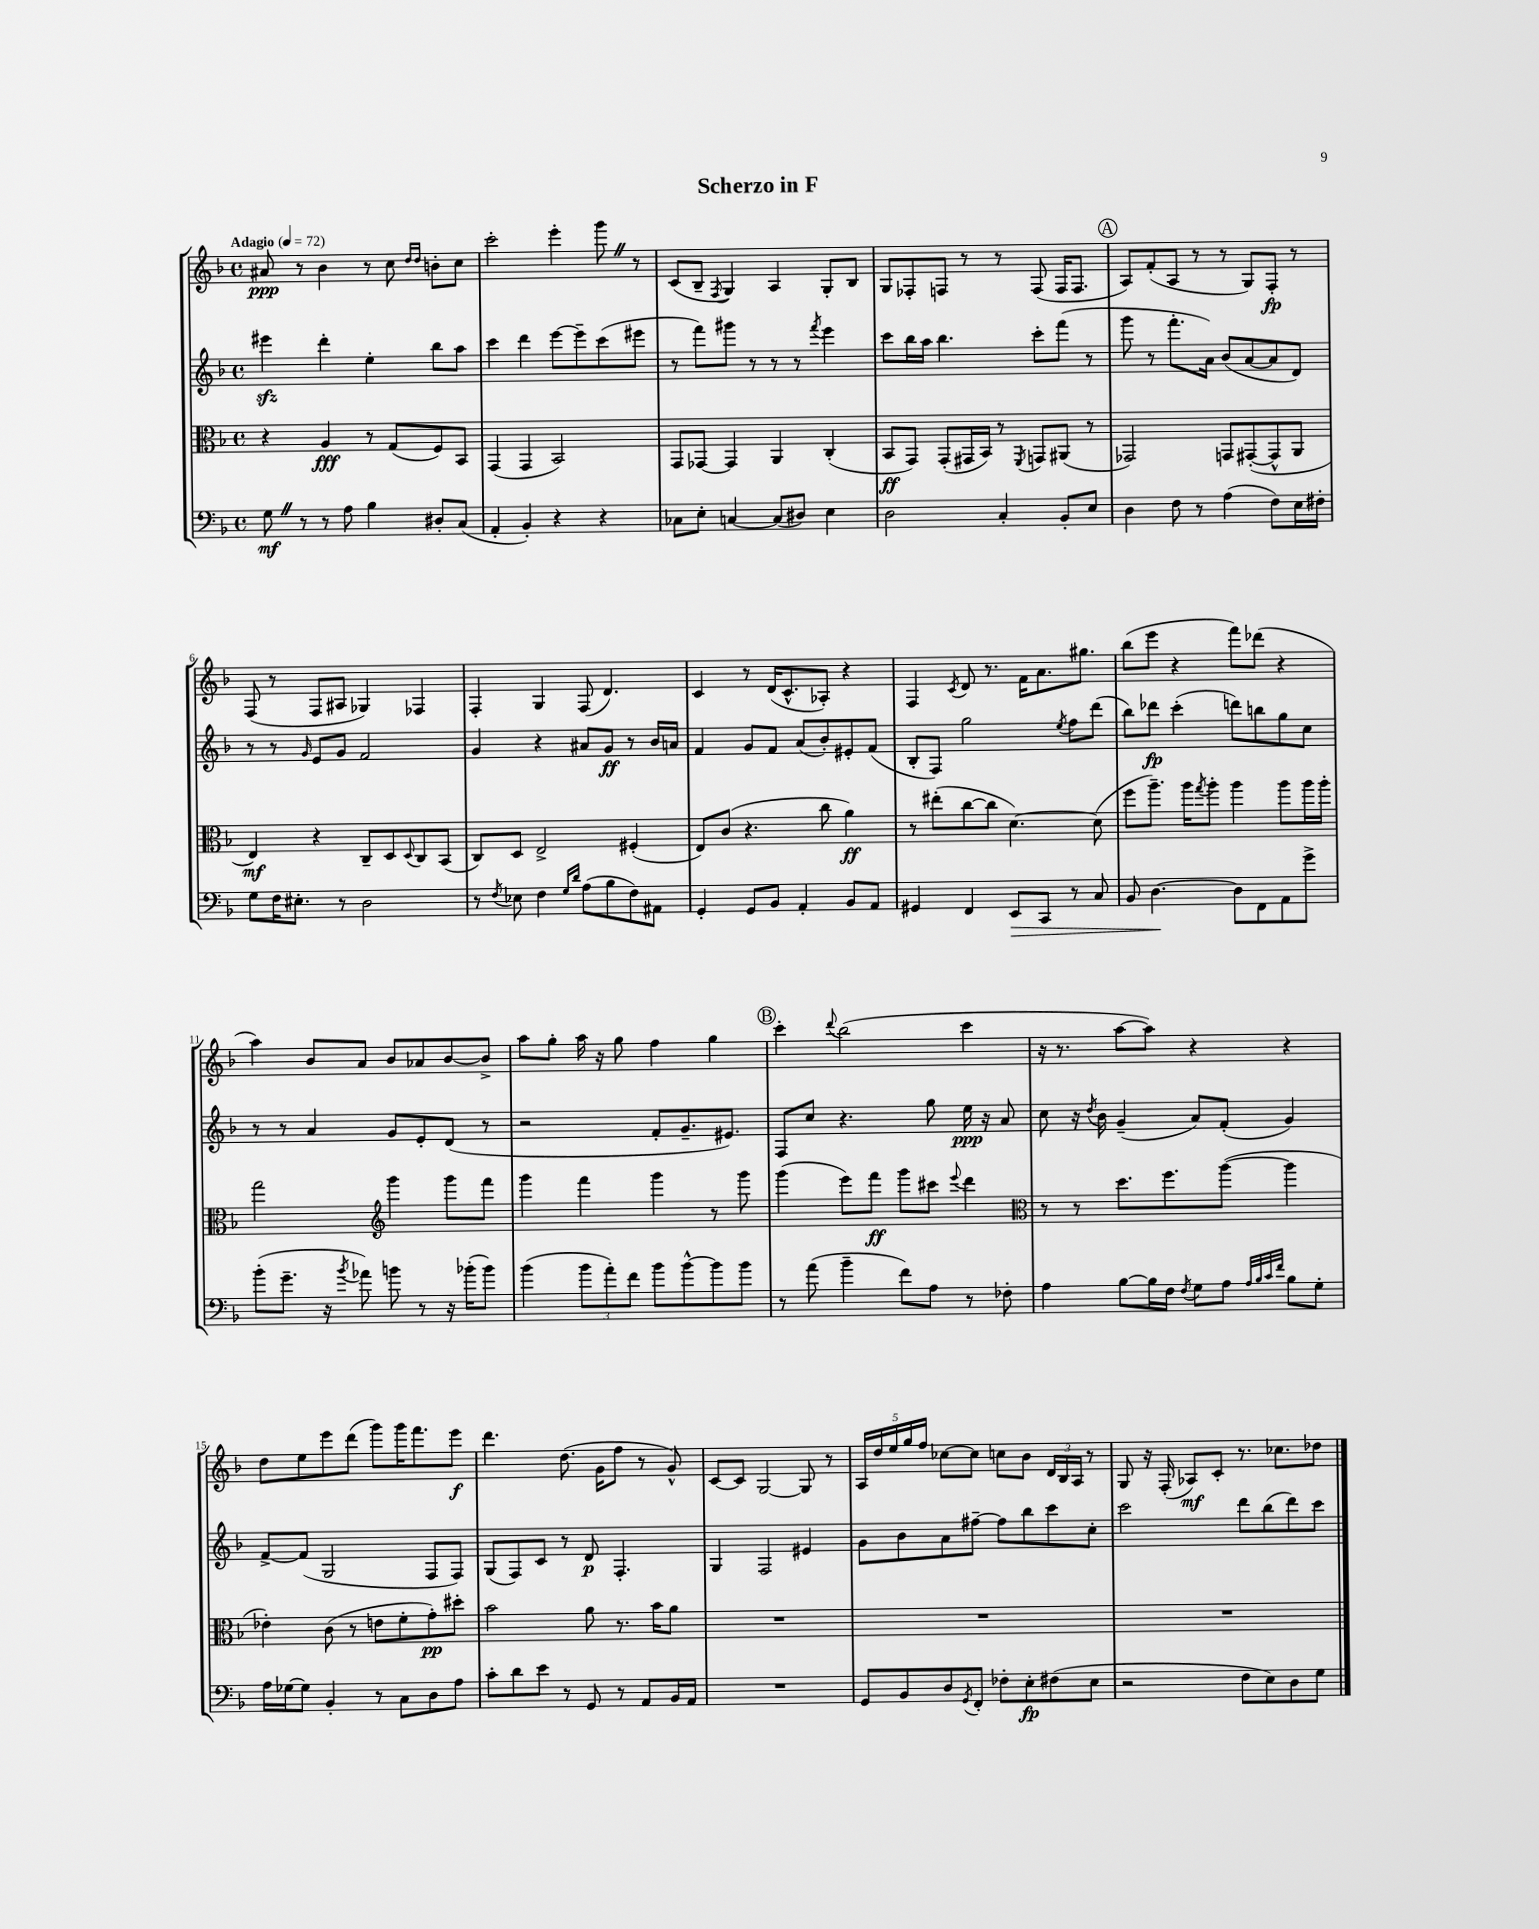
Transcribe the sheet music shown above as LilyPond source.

\header { title = "Scherzo in F" }
<<
\new StaffGroup <<
\new Staff = "s0" {
    \clef treble \key f \major \defaultTimeSignature \time 4/4 \tempo "Adagio" 4 = 72
    ais'8\ppp r8 bes'4 r8 c''8 \grace { d''16 d''16 } b'8-. c''8 |
    c'''2-. e'''4-. g'''8 \once \override BreathingSign.text = \markup { \musicglyph "scripts.caesura.straight" } \breathe r8 |
    c'8( bes8-- \acciaccatura { f8 } g4) a4 g8-. bes8 |
    g8 fes8-. f8 r8 r8 f8( f16 f8. |
    \mark \markup { \circle "A" } a8) f'8-.( a8 r8 r8 g8) f8-.\fp r8 |
    f8( r8 f8 ais8 ges4) fes4 |
    f4-. g4 f8( d'4.) |
    c'4 r8 d'16( c'8.-^ aes8-.) r4 |
    f4 \acciaccatura { c'8 } d'8 r8. f'16 a'8. gis''8. |
    bes''8( e'''8 r4 f'''8) des'''8( r4 |
    a''4) bes'8 a'8 bes'8 aes'8 bes'8~ bes'8-> |
    a''8 g''8-. a''16 r16 g''8 f''4 g''4 |
    \mark \markup { \circle "B" } c'''4-. \appoggiatura { d'''8 } bes''2( c'''4 |
    r16 r8. a''8~ a''8) r4 r4 |
    d''8 e''8 e'''8 d'''8( g'''8) g'''16 f'''8. e'''8\f |
    d'''4. d''8.( g'16 f''8 r8 g'8-^) |
    c'8~ c'8 g2~ g8 r8 |
    \tuplet 5/4 { a16 d''16 e''16 g''16 f''16 } ces''8~ ces''8 c''8 bes'8 \tuplet 3/2 { d'16 bes16 a16 } r8 |
    g8 r16 f16-.( aes8\mf) c'8-. r8. ces''8. des''8 \bar "|." |
}
\new Staff = "s1" {
    \clef treble \key f \major \defaultTimeSignature \time 4/4
    eis'''4\sfz d'''4-. e''4-. bes''8 a''8 |
    c'''4 d'''4 e'''8~ e'''8-- c'''8( eis'''8 |
    r8 f'''8) gis'''8 r8 r8 r8 \acciaccatura { f'''8 } e'''4 |
    c'''8 bes''16 a''16 bes''4. c'''8-. f'''8( r8 |
    \mark \markup { \circle "A" } g'''8 r8 f'''8.-. a'16) bes'8( a'8~ a'8 d'8) |
    r8 r8 \grace { g'16 } e'8 g'8 f'2 |
    g'4 r4 ais'8 g'8\ff r8 bes'16 a'16 |
    f'4 g'8 f'8 a'8( bes'8-.) eis'8-. f'8( |
    bes8-. f8) g''2 \acciaccatura { e''8 } f''8 d'''8( |
    bes''8) des'''8\fp c'''4-.( d'''8) b''8 g''8 c''8 |
    r8 r8 a'4 g'8 e'8-. d'8( r8 |
    r2 f'8-. g'8.-- eis'8.) |
    \mark \markup { \circle "B" } f8 c''8 r4. g''8 e''16\ppp r16 a'8 |
    c''8 r16 \acciaccatura { d''8 } bes'16 g'4--( a'8) f'8-.( g'4) |
    f'8~-> f'8( g2 f8 f8) |
    g8( f8) c'8 r8 d'8\p f4.-. |
    g4 f2 eis'4 |
    g'8 bes'8 a'8 fis''8~-- fis''8 bes''8 c'''8 c''8-. |
    c'''2 d'''8 bes''8( d'''8) c'''8 \bar "|." |
}
\new Staff = "s2" {
    \clef alto \key f \major \defaultTimeSignature \time 4/4
    r4 a4\fff r8 g8( f8) bes,8 |
    g,4( g,4 bes,2) |
    g,8 ges,8~ ges,4 a,4 c4-.( |
    bes,8\ff g,8) g,8-.( gis,16 bes,16) r8 \acciaccatura { f,8 } g,8 ais,8( r8 |
    \mark \markup { \circle "A" } ges,2) g,8 gis,8~-.( gis,8-^ a,8 |
    e4\mf) r4 c8-- d8 \appoggiatura { d8 } c8 bes,8( |
    c8) d8 e2-> fis4-.( |
    e8) c'8( r4. c''8 a'4\ff) |
    r8 eis''8-.( c''8~ c''8 d'4.~) d'8( |
    f''8 a''8.--) a''16 \acciaccatura { g''8 } a''8-. a''4 a''8 a''16 a''16-. |
    g''2 \clef treble g'''4 g'''8 f'''8 |
    g'''4 f'''4 g'''4 r8 g'''8 |
    \mark \markup { \circle "B" } g'''4( e'''8) f'''8\ff g'''8 cis'''8 \appoggiatura { e'''8 } d'''4 |
    \clef alto r8 r8 d''8. f''8. a''8~( a''4 |
    ees'4-.) c'8( r8 e'8 f'8-. g'8-.\pp) dis''8-. |
    bes'2 a'8 r8. bes'16 a'8 |
    R1 |
    R1 |
    R1 \bar "|." |
}
\new Staff = "s3" {
    \clef bass \key f \major \defaultTimeSignature \time 4/4
    g8\mf \once \override BreathingSign.text = \markup { \musicglyph "scripts.caesura.straight" } \breathe r8 r8 a8 bes4 dis8-. c8( |
    a,4-. bes,4-.) r4 r4 |
    ces8 e8-. c4~ c8( dis8) e4 |
    d2 c4-. bes,8-. e8 |
    \mark \markup { \circle "A" } d4 f8 r8 a4( f8) e16 fis16-. |
    g8 f16 eis8.-. r8 d2 |
    r8 \acciaccatura { f8 } ees8 f4 \grace { g16 d'16 } a8( bes8 f8) ais,8 |
    g,4-. g,8 bes,8 a,4-. bes,8 a,8 |
    gis,4 f,4 e,8\> c,8 r8 c8 |
    bes,8 d4.~\! d8 f,8 a,8 g'8-> |
    bes'8-.( g'8.-- r16 \acciaccatura { bes'8 } aes'8) b'8 r8 r16 bes'16-.( bes'8) |
    bes'4( \tuplet 3/2 { bes'8 a'8-.) f'8 } bes'8 bes'8~-^ bes'8 bes'8 |
    \mark \markup { \circle "B" } r8 a'8( bes'4-- f'8) a8 r8 fes8-. |
    a4 bes8~ bes16 f16 \acciaccatura { f8 } g8 a8 \grace { a32 bes32 c'32 f'32 } bes8 g8-. |
    a16 ges16~ ges8 bes,4-. r8 c8 d8 a8 |
    c'8-. d'8 e'8 r8 g,8 r8 a,8 bes,16 a,16 |
    R1 |
    g,8 bes,8 d8 \acciaccatura { g,8 } f,8-. fes8-. e8-.\fp fis8( e8 |
    r2 f8 e8) d8 g8 \bar "|." |
}
>>
>>
